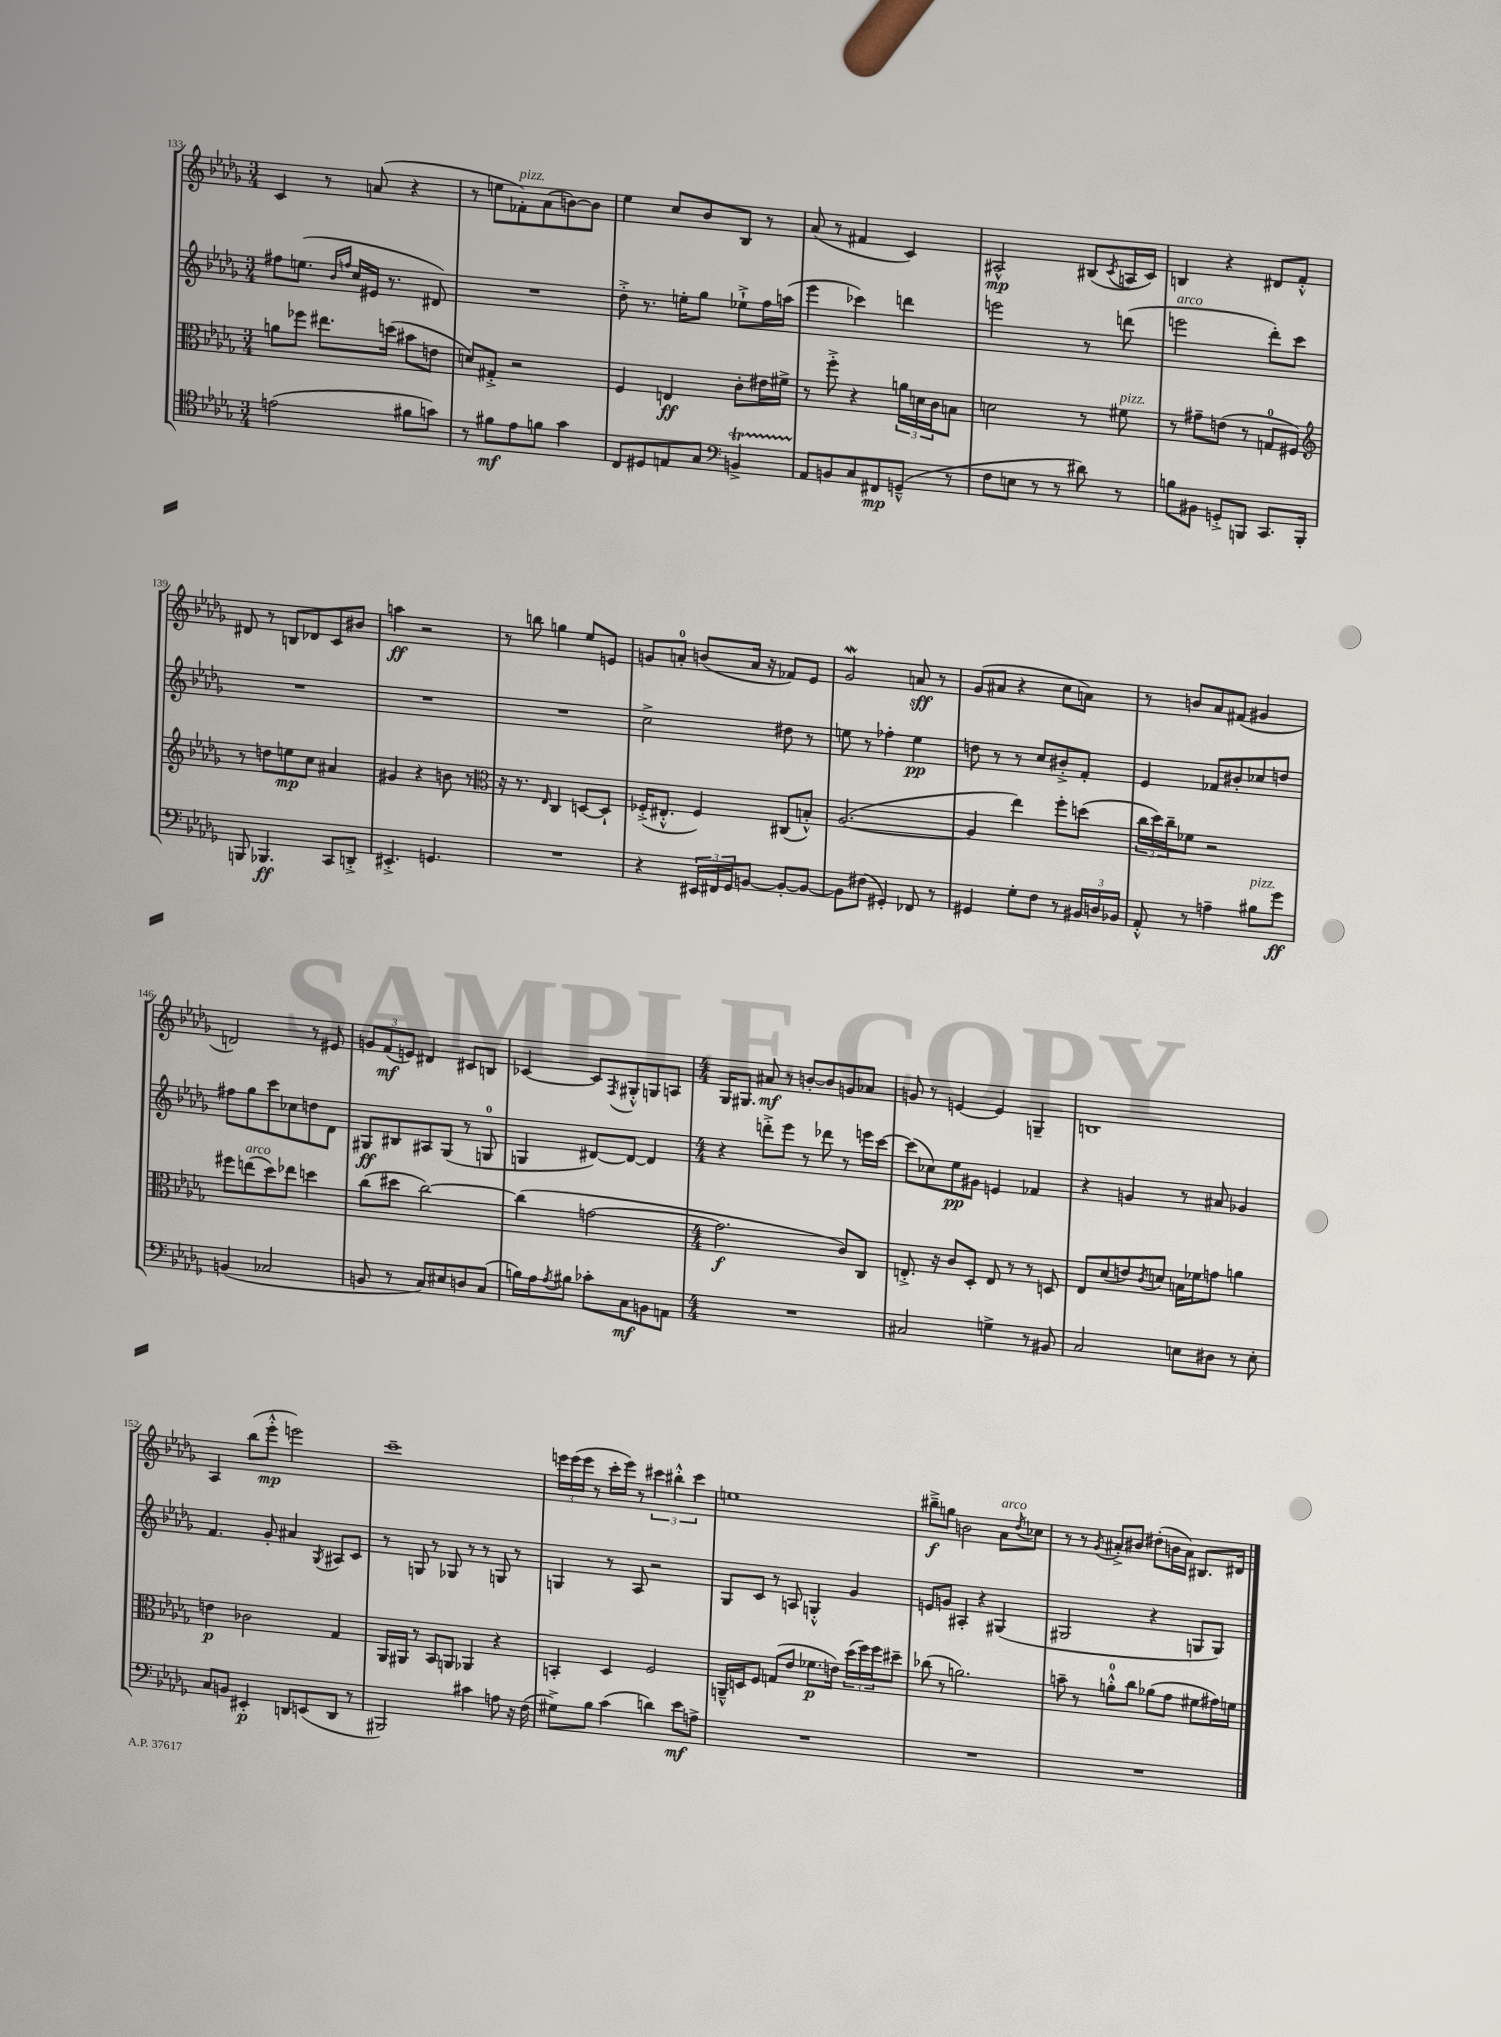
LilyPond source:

<<
\new StaffGroup <<
\new Staff = "s0" {
    \clef treble \key des \major \numericTimeSignature \time 3/4
    c'4 r8 a'8( r4 |
    r8 e''8 fes'8-.^\markup { \italic "pizz." }) aes'8( b'8~) b'8 |
    ees''4 c''8 bes'8 bes8 r8 |
    aes'8( r8 fis'4 c'4) |
    ais2-^\mp bis8( \acciaccatura { c'8 } a16 c'16) |
    b4 r4 dis'8 f'8-.-^ |
    dis'8 r8 b8 des'8 c'8 bis'8 |
    a''4\ff r2 |
    r8 b''8 g''4 ees''8 e'8 |
    g'8 a'8-0-. b'8( a'16 r16 fes'8) ees'8 |
    ges'2\mordent a'8\sff r8 |
    ges'8( ais'8 r4 c''8 a'8) |
    r8 b'8 aes'8 fis'8( gis'4 |
    d'2) r8 eis'8 |
    \tuplet 3/2 { g'8 f'8\mf( e'8) } dis'4 cis'8 b8 |
    ces'4~ ces'8 \acciaccatura { f8 } gis8-.-^ g8 a8 |
    \numericTimeSignature \time 4/4 ges16 gis8. ais'8\mf r8 b'8~-. b'8 g'8 aes'8 |
    g'8 r8 e'4~ e'4 g4-- |
    b1 |
    aes4 bes''8( ees'''8-.-^\mp e'''2) |
    c'''1-- |
    \tuplet 3/2 { e'''16 e'''16( e'''16 } r8 c'''16-. e'''16) r8 \tuplet 3/2 { cis'''4 bis''4-.-^ cis'''4 } |
    e''1 |
    bis''8--->\f g''8 b'2 aes'8^\markup { \italic "arco" } \acciaccatura { des''8 } ces''8 |
    r8 r8 \acciaccatura { ges'8 } ais'8-.-> bis'8 dis''8-.( b'16 ais'16) bis8. dis'16 \bar "|." |
}
\new Staff = "s1" {
    \clef treble \key des \major \numericTimeSignature \time 3/4
    fis''8 e''8.( \grace { bes'16 f''16 } c''16 eis'16 r8. dis'8) |
    R2. |
    des''8-.-> r8. e''16-. ges''8 ees''8-!-> f''16 a''16( |
    ees'''4 ces'''4) d'''4 |
    e'''2 r8 d'''8( |
    e'''2^\markup { \italic "arco" } des'''8-.) c'''8 |
    R2. |
    R2. |
    R2. |
    c''2-> dis''8 r8 |
    e''8 r8 fes''4-. e''4\pp |
    d''8 r8 r8 c''8 bis'8-.-> f'8-. |
    ees'4 fes'8 bis'8-. ces''8 d''8 |
    fis''8 ges''8 c'''8 ces''8 d''8 des'8 |
    gis8\ff bis8 ais8 gis8( r8 g8-0 |
    g4 dis'8~) dis'8~ dis'4 |
    \numericTimeSignature \time 4/4 r4 d'''8-.-> ees'''8 r8 des'''8 r8 e'''16 c'''16~ |
    c'''8( ces''8) ees''8\pp gis'8 e'4 fes'4 |
    r4 g'4 r8 ais'8 ges'4 |
    f'4. ges'8-. ais'4 \acciaccatura { ges8 } ais8 c'8 |
    r8 g8 r8 ges8 r8 r8 g8 r8 |
    g4 r8 aes8 r2 |
    ges8 c'8 r8 a8 g4-.-^ ges'4 |
    e'8 g'8 ais4-. r4 gis4( |
    gis2 r4 g8 g8) \bar "|." |
}
\new Staff = "s2" {
    \clef alto \key des \major \numericTimeSignature \time 3/4
    a'8 fes''8 eis''8. d''16( bis'8 e'8 |
    d'8) gis8-.-> r2 |
    f4 e4\ff c'8-. eis'16 fis'16-> |
    r8 f''8-.-> r4 \tuplet 3/2 { a'16 d'16 c'16 } b8 |
    d'2 r8 fis'8^\markup { \italic "pizz." } |
    r8 gis'8-- e'8( r8 g8-0 fis8) |
    \clef treble r8 d''8 e''8\mp c''8 ais'4 |
    gis'4 r4 b'8 r8 |
    \clef alto r16 r8. \grace { ees16 } c4 d8~ d8-! |
    fes16-.->( eis8.-.-^ fes4) cis8( b8-.-^) |
    aes2.~( |
    aes4 ees''4) f''8-. d''8( |
    \tuplet 3/2 { c''16 des''16) c''16-- } fes'8 r2 |
    fis''8 e''8^\markup { \italic "arco" }( des''8) ees''8 d''4 |
    c''8( dis''8 c''2~) |
    c''4( g'2~ |
    \numericTimeSignature \time 4/4 g'2.\f c'8) c8 |
    e8.-.-> r16 c'8 des8-. e8 r8 r8 d8 |
    ees8 des'8( e'8) \acciaccatura { c'8 } d'8 b16 fes'16 g'8 a'4 |
    e'4\p ces'2 ges4 |
    aes,16 ais,16 r8 bes,8 a,8 aes,4 r4 |
    b,4-. des4 f2 |
    a,16---^ d16 f8 g8( ees'8 fes'8.\p e'16) \tuplet 3/2 { des''16( f''16) f''16 } dis''8-- |
    ces''8( r8 a'2.) |
    b'8-- r8 a'8-0-.-^ c''8 aes'8( ges'8 fis'8 gis'16) f'16 \bar "|." |
}
\new Staff = "s3" {
    \clef tenor \key des \major \numericTimeSignature \time 3/4
    e'2( fis'8 g'8) |
    r8 fis'8\mf ees'8 f'8 ges'4 |
    c8 dis8 e8 ges8 \clef bass b,4->\startTrillSpan |
    aes,8\stopTrillSpan b,8 c8 fis,8\mp g,8---^( r8 |
    f8 e8 r8 r8 dis'8) r8 |
    b8 bis,8 g,8-.-> b,,8 c,8. b,,16-. |
    b,,8 bes,,4.\ff c,8 d,8-.-> |
    eis,4.-.-> g,4. |
    R2. |
    r4 \tuplet 3/2 { eis,16 fis,16 ges,16 } b,8~ b,8~-. b,8~ |
    b,8 fis8( gis,4-.) fes,8 r8 |
    gis,4 ges8-. f8 r8 \tuplet 3/2 { bis,16 d16 bes,16 } |
    aes,8-.-^ r8 a4-- bis8^\markup { \italic "pizz." } ges'8\ff |
    b,4( ces2 |
    b,8 r8 c8) eis8 d8 c8( |
    b16) aes16 \acciaccatura { aes8 } bis8 ces'8-. c8\mf b,8 a,8 |
    \numericTimeSignature \time 4/4 R1 |
    cis2 g4-> r8 bis,8 |
    c2 e8 dis8 r8 e8-. |
    c8 b,8 eis,4-.\p d,8 e,8( d,8 r8 |
    bis,,2) cis'4 a8 r16 f16( |
    gis8->) bes8 c'4( d'4) ees'8\mf a8-> |
    R1 |
    R1 |
    R1 \bar "|." |
}
>>
>>
\layout { \context { \Score currentBarNumber = #133 } }
